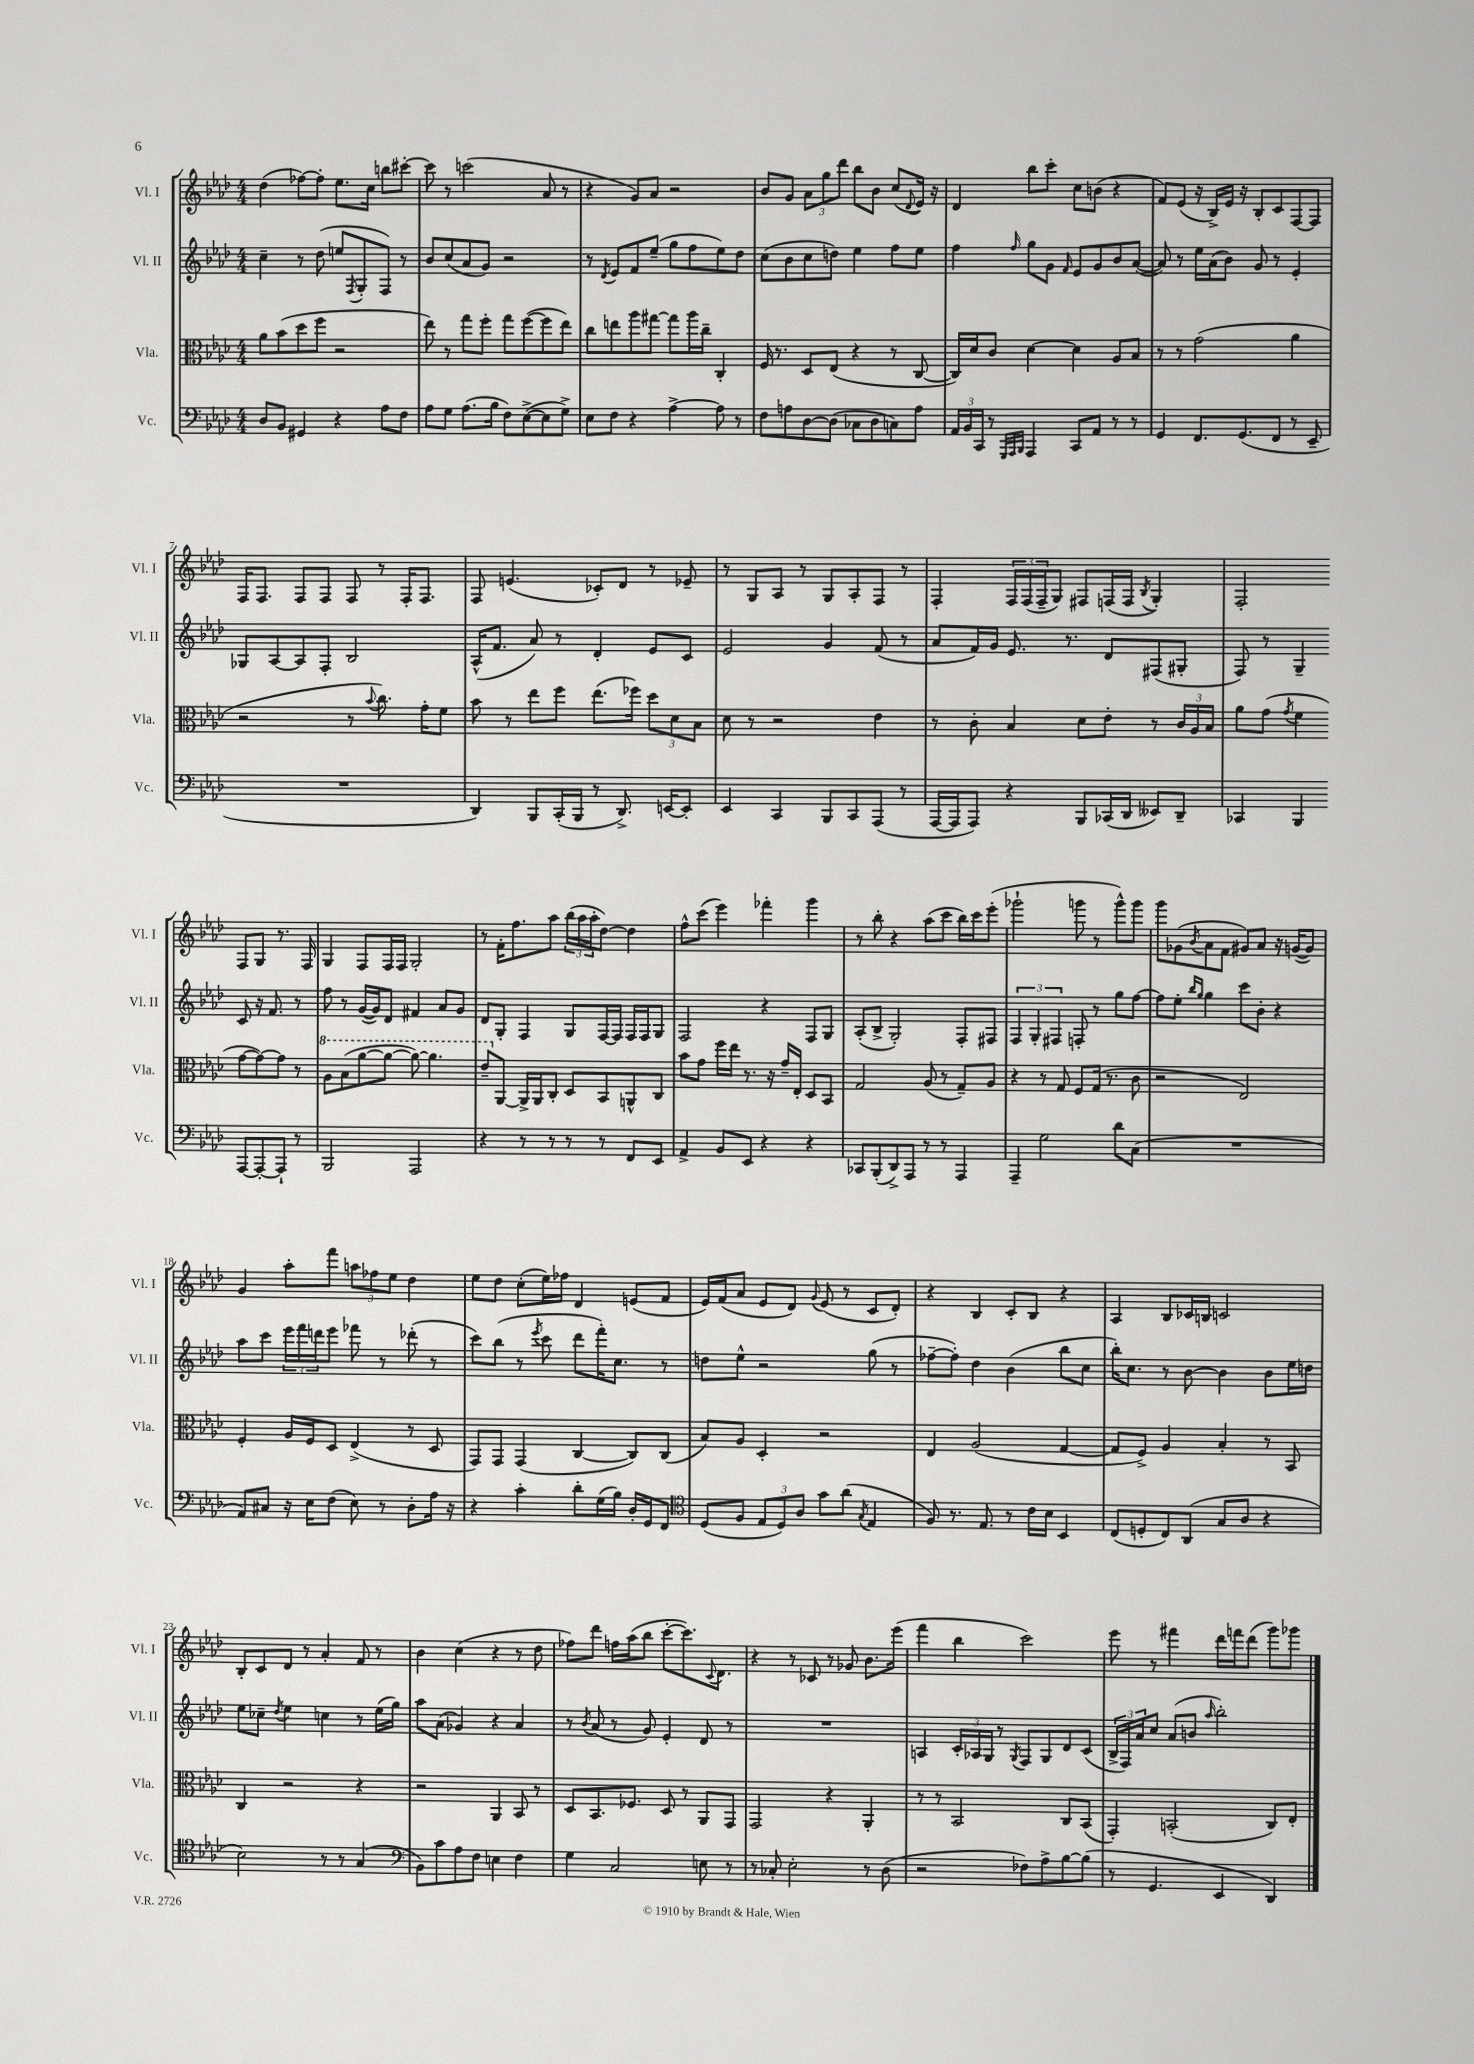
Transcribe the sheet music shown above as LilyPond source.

<<
\new StaffGroup <<
\new Staff = "s0" \with { instrumentName = "Vl. I" shortInstrumentName = "Vl. I" } {
    \clef treble \key aes \major \numericTimeSignature \time 4/4
    des''4( fes''8~) fes''8-. ees''8. c''16 b''8 cis'''8~-. |
    cis'''8 r8 c'''2( aes'8 r8 |
    r4 g'8) aes'8 r2 |
    bes'8 g'8 \tuplet 3/2 { aes'8 g''8 des'''8 } bes''8 bes'8 c''8( \appoggiatura { des'8 } ees'16) r16 |
    des'4 bes''8 c'''8-. c''8 b'8( r4 |
    f'8) ees'8( r16 bes16->) ees'16 r16 bes8-. c'8 f8~ f8 |
    f16 f8. f8 f8 f8 r8 f16-. f8. |
    f8 e'4.( ces'8-.) des'8 r8 ees'8-- |
    r8 g8 aes8 r8 g8 aes8-. f8 r8 |
    f4-. \tuplet 3/2 { f16 f16( f16-- } g8) fis8 f16( f16 \acciaccatura { bes8 } g4-.) |
    f2-. f8 g8 r8. f16 |
    g4 f8 f16 f16 g2-. |
    r8 f'16-. f''8. aes''8 \tuplet 3/2 { bes''16( aes''16 aes''16-. } des''8~) des''4 |
    f''8-^ c'''8( ees'''4) fes'''4-. g'''4 |
    r8 bes''8-. r4 aes''8( c'''8 bes''16) c'''16 ees'''8-.( |
    ges'''2-! g'''8 r8 g'''8-^) g'''8 |
    g'''8 ges'8( \acciaccatura { bes'8 } aes'8 f'8 gis'8) aes'8 r16 g'16~( g'8) |
    g'4 aes''8-. f'''8 \tuplet 3/2 { a''8 fes''8 ees''8 } des''4 |
    ees''8 des''8 c''8-.( ees''16) fes''16 des'4 e'8( f'8 |
    ees'16) f'16( aes'8 ees'8 des'8) \appoggiatura { g'8 } ees'8( r8 c'8 des'8-.) |
    r4 bes4 c'8-. bes8 r4 |
    aes4 bes8 ces'16 b16 c'2 |
    bes8-. c'8 des'8 r8 aes'4-. f'8 r8 |
    bes'4 c''4( r4 r8 des''8 |
    fes''8) des'''8 f''16 aes''16( bes''8 c'''8~-. c'''8.) \appoggiatura { c'8 } des'8. |
    r4 r8 ces'8 r8 ges'8 bes'8. ees'''16( |
    f'''4 bes''4 c'''2) |
    ees'''8 r8 fis'''4 des'''16 f'''16 des'''8( g'''8) ges'''8 \bar "|." |
}
\new Staff = "s1" \with { instrumentName = "Vl. II" shortInstrumentName = "Vl. II" } {
    \clef treble \key aes \major \numericTimeSignature \time 4/4
    c''4-- r8 des''8( e''8 \acciaccatura { f8 } g8-. f8) r8 |
    bes'8 c''8( aes'8 g'8) r2 |
    r8 \acciaccatura { des'8 } ees'8 f'8 ees''8--( g''8 f''8 ees''8) des''8 |
    c''8( bes'8 c''8 d''8) ees''4 f''8 ees''8 |
    f''4 \grace { f''16 } g''8 g'8 \grace { f'16 } ees'8 g'8 bes'8 aes'8~( |
    aes'8) r8 ees''16 aes'16( bes'8) g'8 r8 ees'4-. |
    ges8 aes8~ aes8 f8-. bes2 |
    aes16-^( f'8. aes'8) r8 des'4-. ees'8 c'8 |
    ees'2 g'4 f'8( r8 |
    aes'8 f'16) g'16 ees'8. r8. des'8 fis8( gis8-. |
    f8) r8 g4-- c'8 r16 f'8. r8 |
    f''8 r8 g'16~( g'16) des'8 fis'4 aes'8 g'8 |
    des'8 g8-. f4 g8 f16~ f16 f16 f16 g8 |
    f2 r4 f8 g8 |
    aes8-.( bes8-> g2-.) f8-. fis8 |
    \tuplet 3/2 { f4 g4-. fis4 } f8-. r8 g''8 f''8~ |
    f''8 ees''8-. \grace { bes''16 g''16 } g''4 c'''8 bes'8-. r4 |
    aes''8 c'''8 \tuplet 3/2 { ees'''16 f'''16 d'''16 } ees'''8 fes'''8 r8 des'''8-.( r8 |
    c'''8) bes''8( r8 \acciaccatura { ees'''8 } c'''8 des'''8 f'''16-.) c''8. r8 |
    d''8 ees''8-^ r2 g''8( r8 |
    fes''8~-- fes''8-.) des''4 bes'4( bes''8 c''8 |
    bes''16-.) c''8. r8 bes'8~ bes'4 bes'8 ees''16 d''16 |
    ees''8 ces''8-- \acciaccatura { des''8 } ees''4 c''4 r8 ees''16( g''16) |
    aes''8 aes'8( ges'4) r4 aes'4 |
    r8 \acciaccatura { bes'8 } aes'8( r8 g'8) ees'4-. des'8 r8 |
    R1 |
    a4 \tuplet 3/2 { c'16-. aes16 g16 } r8 \acciaccatura { g8 } f8 g8 des'8 c'8( |
    \tuplet 3/2 { bes16-> f16) aes'16 } c''8 aes'8( b'8 \grace { aes''16 } bes''2-.) \bar "|." |
}
\new Staff = "s2" \with { instrumentName = "Vla." shortInstrumentName = "Vla." } {
    \clef alto \key aes \major \numericTimeSignature \time 4/4
    aes'8 bes'8( des''8 f''8 r2 |
    ees''8) r8 g''8 f''8-. g''8 f''8~( f''8 ees''8) |
    c''8 e''8 aes''8 gis''8~ gis''8 aes''16 c''16-- c4-. |
    f16 r8. des8 ees8( r4 r8 c8~ |
    c16) des'16 c'8 des'4~ des'4 aes8 bes8 |
    r8 r8 g'2( aes'4 |
    r2 r8 \appoggiatura { bes'8 } c''8.) g'16-. f'8 |
    bes'8 r8 ees''8 f''8 ees''8.( fes''16) \tuplet 3/2 { des''8 des'8 bes8 } |
    des'8 r8 r2 ees'4 |
    r8 c'8-. bes4 des'8 ees'8-. r8 \tuplet 3/2 { c'16 aes16 bes16 } |
    aes'8 g'8( \acciaccatura { g'8 } f'4 g'8~ g'8~) g'8 r8 |
    \ottava #1 aes'8 bes'8( aes''8~ aes''8~ aes''8~) aes''4. |
    ees''8-- \ottava #0 aes,8~ aes,16-> aes,16 c8-. des8 bes,8 a,8-^ c8 |
    bes'8 g'8 f''16 ees''16 r8. r16 g'16-- ees16-. des8 bes,8 |
    g2 aes8( r8 g8--) aes8 |
    r4 r8 g8 f8 g16( r8. c'8 |
    r2 ees2) |
    f4-. aes16 f16 des8 ees4->( r8 des8 |
    g,8) g,8 g,4( c4~ c8) c8( |
    bes8) aes8 des4-. r2 |
    ees4 aes2( g4~ |
    g8 f8->) aes4 bes4-. r8 bes,8 |
    c4 r2 r4 |
    r2 aes,4 bes,8 r8 |
    des8 bes,8. fes8. des8 r8 aes,8 g,8 |
    g,2 r4 aes,4-. |
    r8 r8 bes,2 c8 bes,8( |
    g,4-.) b,2-.( c8) ees8-. \bar "|." |
}
\new Staff = "s3" \with { instrumentName = "Vc." shortInstrumentName = "Vc." } {
    \clef bass \key aes \major \numericTimeSignature \time 4/4
    des8 bes,8 gis,4 r4 aes8 f8 |
    aes8 g8 aes8.( bes16 f8) ees8~->( ees8 g8->) |
    ees8 f8 r4 aes4~-> aes8 r8 |
    f8 a8 des8~ des8( ces8 des8 c8) a8 |
    \tuplet 3/2 { aes,16 bes,16 c,16 } r8 \grace { g,,32 aes,,32 bes,,32 } aes,,4 c,8 aes,8 r8 r8 |
    g,4 f,8. g,8.( f,8 r8 ees,8-- |
    R1 |
    des,4) bes,,8 c,16-.( bes,,16 r8 des,8.->) e,16~ e,8-. |
    ees,4 c,4 bes,,8 c,8 aes,,8( r8 |
    aes,,16~ aes,,16 aes,,8) r4 bes,,8 ces,16( des,16 eeses,8) des,8-- |
    ces,4 bes,,4 aes,,8~ aes,,8~-. aes,,8-! r8 |
    bes,,2 aes,,2 |
    r4 r8 r8 r8 r8 f,8 ees,8 |
    aes,4-> bes,8 ees,8 r4 r4 |
    ces,8 bes,,8-.( des,8->) aes,,8 r8 r8 aes,,4 |
    aes,,4-- g2 des'8 c8( |
    R1 |
    aes,8) cis8 r16 ees16 f8( ees8) r8 des8-. aes16 r16 |
    r4 c'4-. des'8-. g16( bes16) des16-. g,16 f,8 |
    \clef tenor des8( f8 \tuplet 3/2 { ees8 des8) aes8 } g'8 aes'8( \acciaccatura { g8 } ees4 |
    f8) r8. ees8. r8 c'16 bes16 bes,4 |
    c8( d8-. c8) aes,8( g8 aes8 r4 |
    bes2) r8 r8 g4( |
    \clef bass bes,8) c'8 aes8 f8 e4 f4 |
    g4 c2 e8 r8 |
    r8 ces8-. ees2-. r8 des8( |
    r2 fes8) aes8-> bes8~ bes8( |
    r8 g,4. ees,4 des,4) \bar "|." |
}
>>
>>
